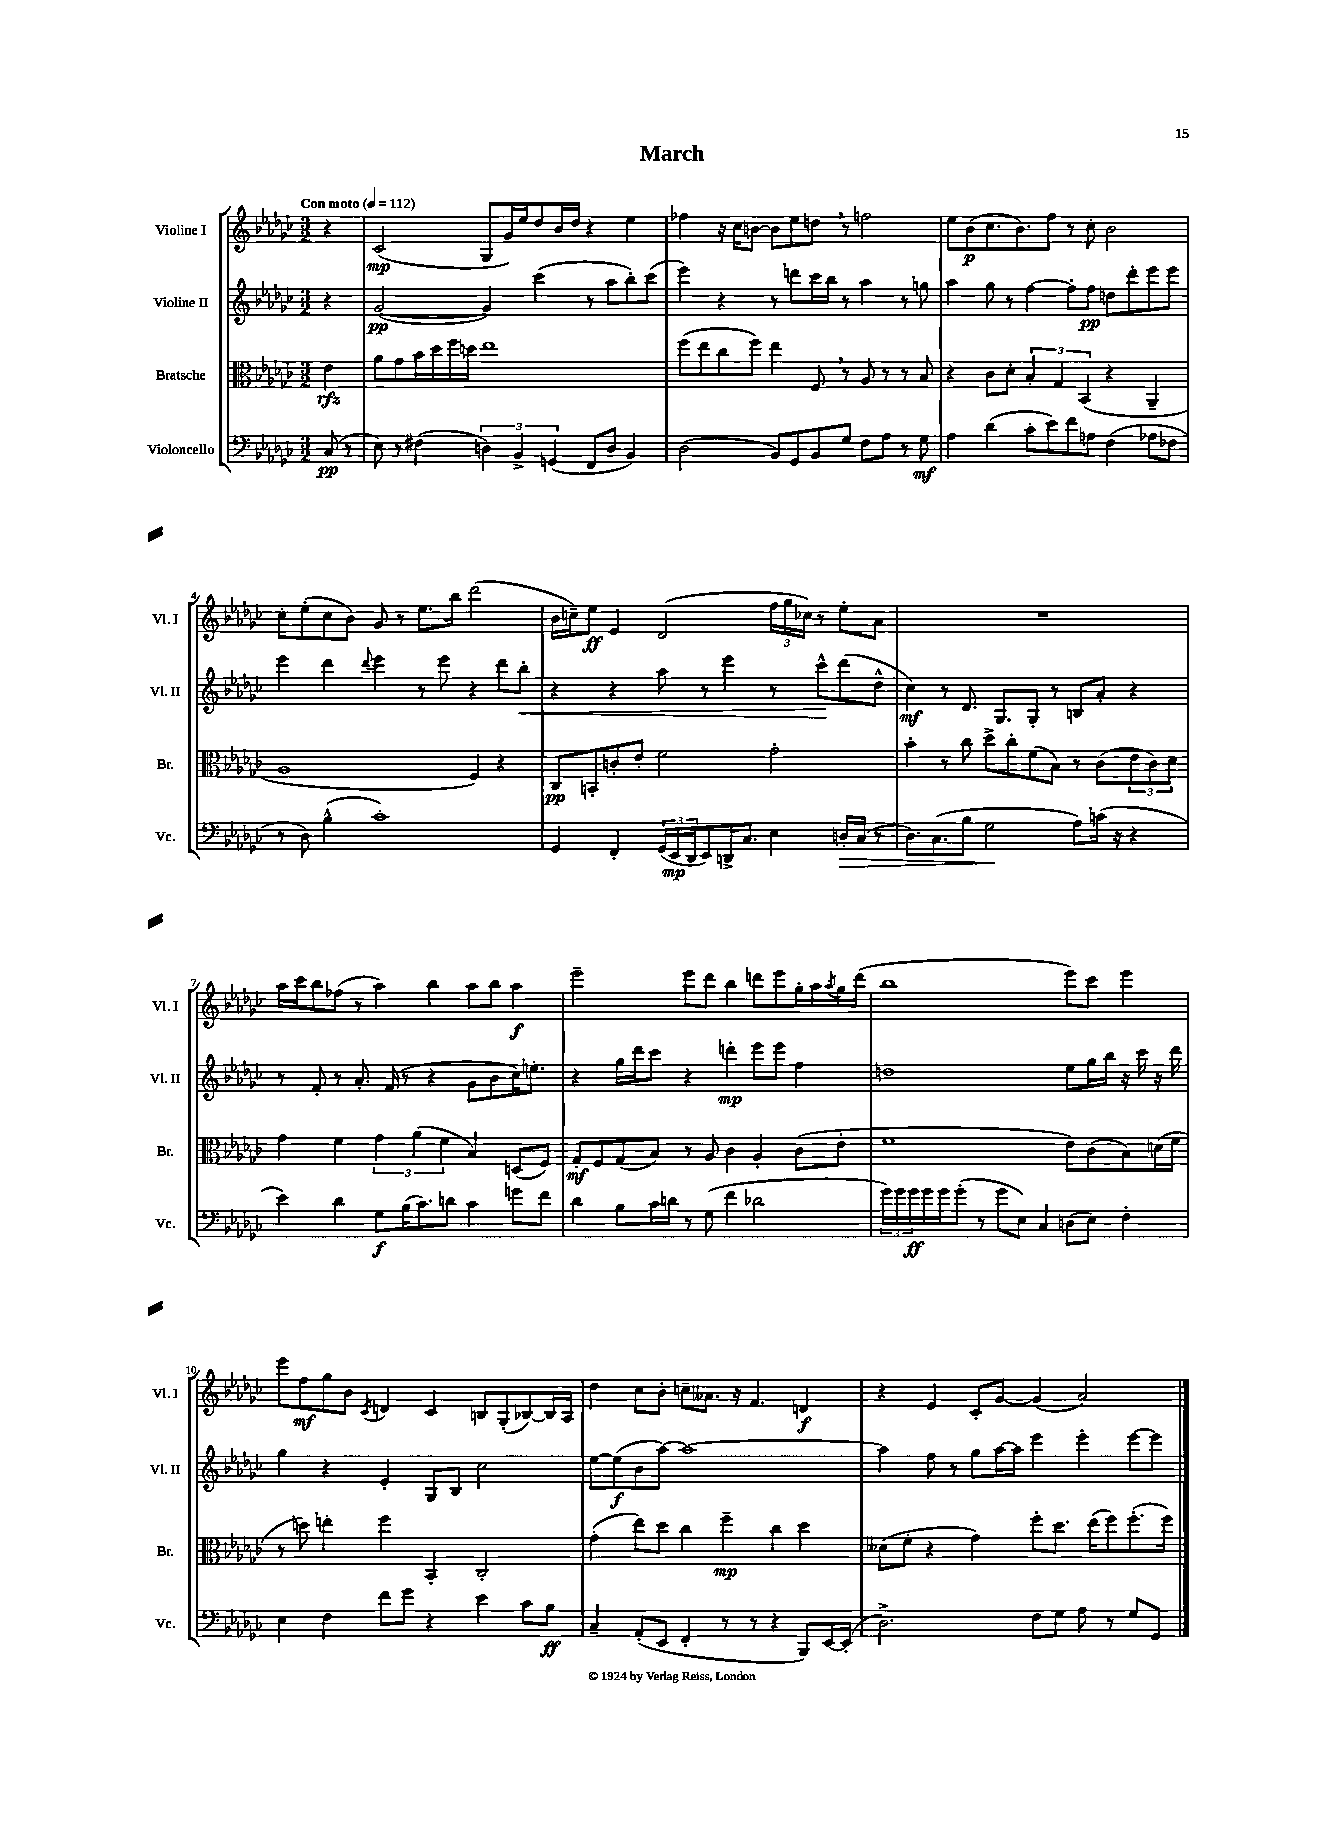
\header { title = "March" }
<<
\new StaffGroup <<
\new Staff = "s0" \with { instrumentName = "Violine I" shortInstrumentName = "Vl. I" } {
    \clef treble \key ges \major \numericTimeSignature \time 3/2 \partial 4 \tempo "Con moto" 4 = 112
    r4 |
    ces'2\mp( ges8 ges'16) ees''16 des''8 bes'16 des''16 r4 ees''4 |
    fes''4 r16 ces''16 b'8~ b'8 ees''8 d''8 \breathe r8 f''2 |
    ees''8 bes'8\p( ces''8. bes'8.) f''8 r8 ces''8-. bes'2 |
    ces''8-. ees''8-.( ces''8 bes'8) ges'8 r8 ees''8. bes''16 des'''2( |
    bes'16 c''16--) ees''8\ff ees'4 des'2( \tuplet 3/2 { f''16 ges''16 ces''16) } r8 ees''8-. aes'8 |
    R1. |
    aes''16 ces'''16 bes''8 fes''8( r8 aes''4) bes''4 aes''8 bes''8 aes''4\f |
    ees'''2-- ees'''8 des'''8 bes''4 d'''8 ees'''8 ges''16-. aes''16 \acciaccatura { aes''8 } ges''16 d'''16( |
    bes''1 ees'''8) ces'''8 ees'''4 |
    ees'''8 f''8\mf ges''8 bes'8 \acciaccatura { ces'8 } d'4 ces'4 b8 ges8-.( bes8~) bes16 aes16 |
    des''4 ces''8 bes'8-. c''8-- aeses'8. r16 f'4. d'4\f |
    r4 ees'4 ces'8-. ges'8~ ges'4( aes'2) \bar "|." |
}
\new Staff = "s1" \with { instrumentName = "Violine II" shortInstrumentName = "Vl. II" } {
    \clef treble \key ges \major \numericTimeSignature \time 3/2 \partial 4
    r4 |
    ges'2~\pp( ges'4) ces'''4( r8 aes''8 bes''8-.) ces'''8( |
    ees'''4) r4 r8 d'''8 ces'''16 bes''16 r8 aes''4 r8 g''8 |
    aes''4 ges''8 r8 f''4~ f''8-. f''8\pp d''8 des'''8-. ees'''8 ees'''8 |
    ees'''4 des'''4 \appoggiatura { des'''8 } ees'''4 r8 ees'''8 r4 des'''8 bes''8-.\< |
    r4 r4 aes''8 r8 ees'''4 r8 ces'''8-^\! des'''8( des''8-^ |
    ces''4\mf) r8 des'8. ges8. ges8-. r8 b8 aes'8-. r4 |
    r8 f'8-. r8 aes'8.-. f'16( r8 r4 ges'8 bes'8 ces''16) e''8.-. |
    r4 ges''16 des'''16 ces'''8 r4 d'''4-.\mp ees'''8 ees'''8 f''4 |
    d''1 ees''8 ges''16 bes''16 r16 ces'''16 r16 des'''16 |
    ges''4 r4 ees'4-. ges8 bes8 ces''2 |
    ees''8~ ees''8\f( bes'8 aes''8~) aes''1~ |
    aes''4 f''8 r8 ges''8 aes''16~ aes''16 ees'''4 ees'''4-. ees'''8~ ees'''8 \bar "|." |
}
\new Staff = "s2" \with { instrumentName = "Bratsche" shortInstrumentName = "Br." } {
    \clef alto \key ges \major \numericTimeSignature \time 3/2 \partial 4
    ees'4\rfz |
    aes'8 ges'8 bes'16 des''16 f''16 d''16 ees''1 |
    f''8( ees''8 ces''8 f''8) ees''4 f8 \breathe r8 aes8 r8 r8 bes8 |
    r4 ces'8 des'8-. \tuplet 3/2 { bes4-. ges4 bes,4( } r4 aes,4-- |
    aes1 f4) r4 |
    ces8\pp b,8-. c'8-. ees'8-. f'2 ges'2-. |
    bes'4-. r8 ces''8 des''8-> ces''8-. f'8( bes8) r8 ces'8( \tuplet 3/2 { ees'8 ces'8) des'8 } |
    ges'4 f'4 \tuplet 3/2 { ges'4 aes'4( f'4 } bes4) d8( f8) |
    ges8-.\mf f8 ges8( bes8) r8 aes8 ces'4 aes4-. ces'8( ees'8-. |
    f'1 ees'8) ces'8( bes8) d'16( f'16 |
    r8 d''8) e''4-. f''4 bes,4-. ces2-. |
    ges'4-.( ees''8) des''8 ces''4 f''4--\mp ces''4 des''4 |
    deses'8( f'8-. r4 ges'4) f''8-. des''8. ees''16( f''8) f''8.-.( f''16) \bar "|." |
}
\new Staff = "s3" \with { instrumentName = "Violoncello" shortInstrumentName = "Vc." } {
    \clef bass \key ges \major \numericTimeSignature \time 3/2 \partial 4
    ces8\pp( r8 |
    ees8) r8 fis4( \tuplet 3/2 { d4) bes,4-> g,4( } f,8 d8 bes,4) |
    des2( bes,8) ges,8 bes,8 ges8 f8 aes8 r8 ges8\mf |
    aes4 des'4( ces'8-. ees'8) f'8 a8 f4( aes8 fes8 |
    r8 des8) bes4-^( ces'1-.) |
    ges,4 f,4-. \tuplet 3/2 { ges,16( ees,16\mp des,16 } ees,8) d,16-> ces8. ees4 d16-.\> ces16( r8 |
    des8.) ces8.( bes8 ges2\! aes8) c'16( r16 r4 |
    ees'4) des'4 ges8\f bes16( ces'8.) d'8 ces'4 g'8 f'8 |
    des'4 bes8 ces'16 d'16 r8 ges8( f'4 des'2 |
    \tuplet 3/2 { ges'16) ges'16 ges'16\ff } ges'16 ges'16 ges'8-.( r8 ges'8 ees8) ces4 d8( ees8) f4-. |
    ees4 f4 f'8 ges'8 r4 ees'4 ces'8 bes8\ff |
    ces4-- aes,8-.( ees,8 f,4-. r8 r8 r4 bes,,8) ees,16~ ees,16-.( |
    des2.->) f8 ges8 aes8 r8 ges8 ges,8 \bar "|." |
}
>>
>>
